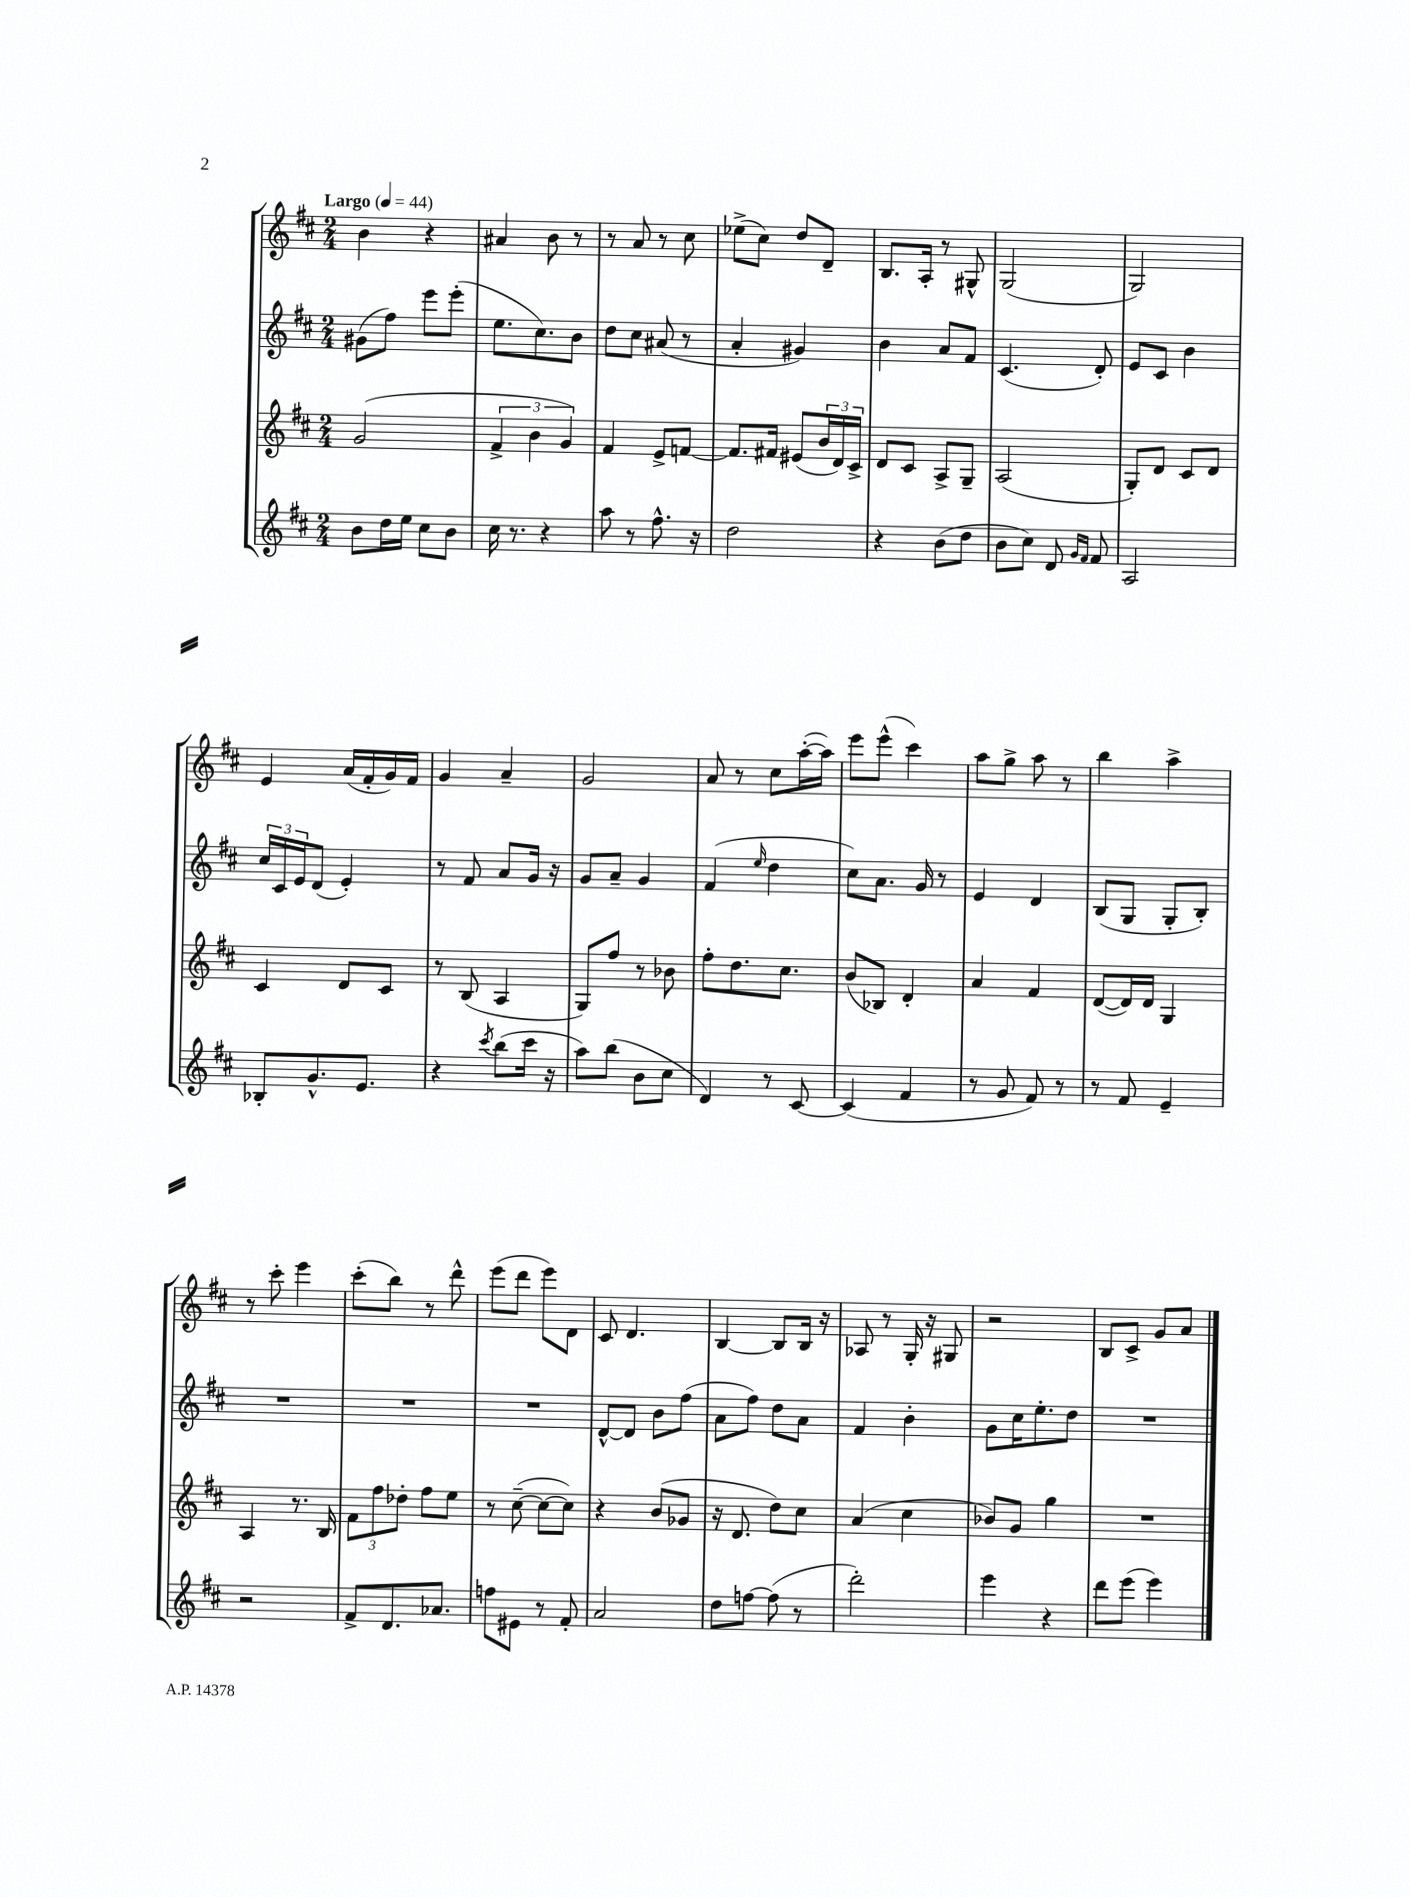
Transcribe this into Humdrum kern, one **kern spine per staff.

**kern	**kern	**kern	**kern
*staff4	*staff3	*staff2	*staff1
*clefG2	*clefG2	*clefG2	*clefG2
*k[f#c#]	*k[f#c#]	*k[f#c#]	*k[f#c#]
*M2/4	*M2/4	*M2/4	*M2/4
*MM44	*MM44	*MM44	*MM44
8b	(2g	(8g#	4b
16dd	.	8ff#)	.
16ee	.	.	.
8cc#	.	8eee	4r
8b	.	(8eee'	.
=	=	=	=
16cc#	6f#^	8.ee	4a#
8.r	.	.	.
.	6b	.	.
.	.	8.cc#)	.
4r	.	.	8b
.	6g)	.	.
.	.	8b	8r
=	=	=	=
8aa	4f#	8dd	8r
8r	.	8cc#	8a
8.ff#^^	8e^	(8a#	8r
.	[8f	8r	8cc#
16r	.	.	.
=	=	=	=
2dd	8.f]	4a'	(8ee-^
.	.	.	8cc#)
.	16f#	.	.
.	(8e#	4g#)	8dd
.	24b	.	8d~
.	24d)	.	.
.	24c#^	.	.
=	=	=	=
4r	8d	4b	8.B
.	8c#	.	.
.	.	.	16A'
(8b	8A^	8a	8r
8dd	8G~	8f#	8G#^^
=	=	=	=
8b	(2A	(4.c#	(2G
8cc#)	.	.	.
8d	.	.	.
16qqg	.	.	.
16qqf#	.	.	.
8f#	.	8d')	.
=	=	=	=
2A	8G')	8e	2G)
.	8d	8c#	.
.	8c#	4b	.
.	8d	.	.
=	=	=	=
8B-'	4c#	24cc#	4e
.	.	24c#	.
.	.	24e	.
8.g^^	.	(8d	.
.	8d	4e')	(16a
8.e	.	.	16f#'
.	8c#	.	16g)
.	.	.	16f#
=	=	=	=
4r	8r	8r	4g
.	(8B	8f#	.
8qccc#	.	.	.
(8bb	4A	8a	4a~
16ccc#	.	16g	.
16r	.	16r	.
=	=	=	=
8aa)	8G)	8g	2g
(8bb	8ff#	8a~	.
8b	8r	4g	.
8cc#	8b-	.	.
=	=	=	=
4d)	8ff#'	(4f#	8a
.	8.dd	.	8r
.	.	16qqee	.
8r	.	4dd	8cc#
.	8.cc#	.	.
[8c#	.	.	([16aa'
.	.	.	16aa])
=	=	=	=
(4c#]	(8b	8cc#)	8eee
.	8B-)	8.a	(8eee^^
4f#	4d'	.	4ccc#)
.	.	16g	.
.	.	8r	.
=	=	=	=
8r	4a	4e	8aa
8g	.	.	8gg^
8f#)	4f#	4d	8aa
8r	.	.	8r
=	=	=	=
8r	([8d	(8B	4bb
8f#	16d])	8G	.
.	16d	.	.
4e~	4G	8G'	4aa^
.	.	8B')	.
=	=	=	=
2r	4A	2r	8r
.	.	.	8ccc#'
.	8.r	.	4eee
.	16B	.	.
=	=	=	=
8f#^	12f#	2r	(8ccc#'
.	12ff#	.	.
8.d	.	.	8bb)
.	12dd-'	.	.
.	8ff#	.	8r
8.a-	.	.	.
.	8ee	.	8ddd^^
=	=	=	=
8ff	8r	2r	(8eee
8e#	([8cc#~	.	8ddd
8r	8cc#_	.	8eee)
8f#'	8cc#])	.	8d
=	=	=	=
2a	4r	[8d^^	8c#
.	.	8d]	4.d
.	(8b	8b	.
.	8g-	(8ff#	.
=	=	=	=
8dd	16r	8a	[4B
.	8.d	.	.
[8ff	.	8ff#)	.
(8ff]	8dd)	8dd	8B]
8r	8cc#	8a	16B
.	.	.	16r
=	=	=	=
2ddd')	(4a	4f#	8A-
.	.	.	8r
.	4cc#	4b'	16G'
.	.	.	16r
.	.	.	8G#
=	=	=	=
4eee	8b-)	8g	2r
.	8g	16cc#	.
.	.	8.ee'	.
4r	4gg	.	.
.	.	8dd	.
=	=	=	=
8ddd	2r	2r	8B
(8eee	.	.	8c#^
4eee)	.	.	8g
.	.	.	8a
==	==	==	==
*-	*-	*-	*-
